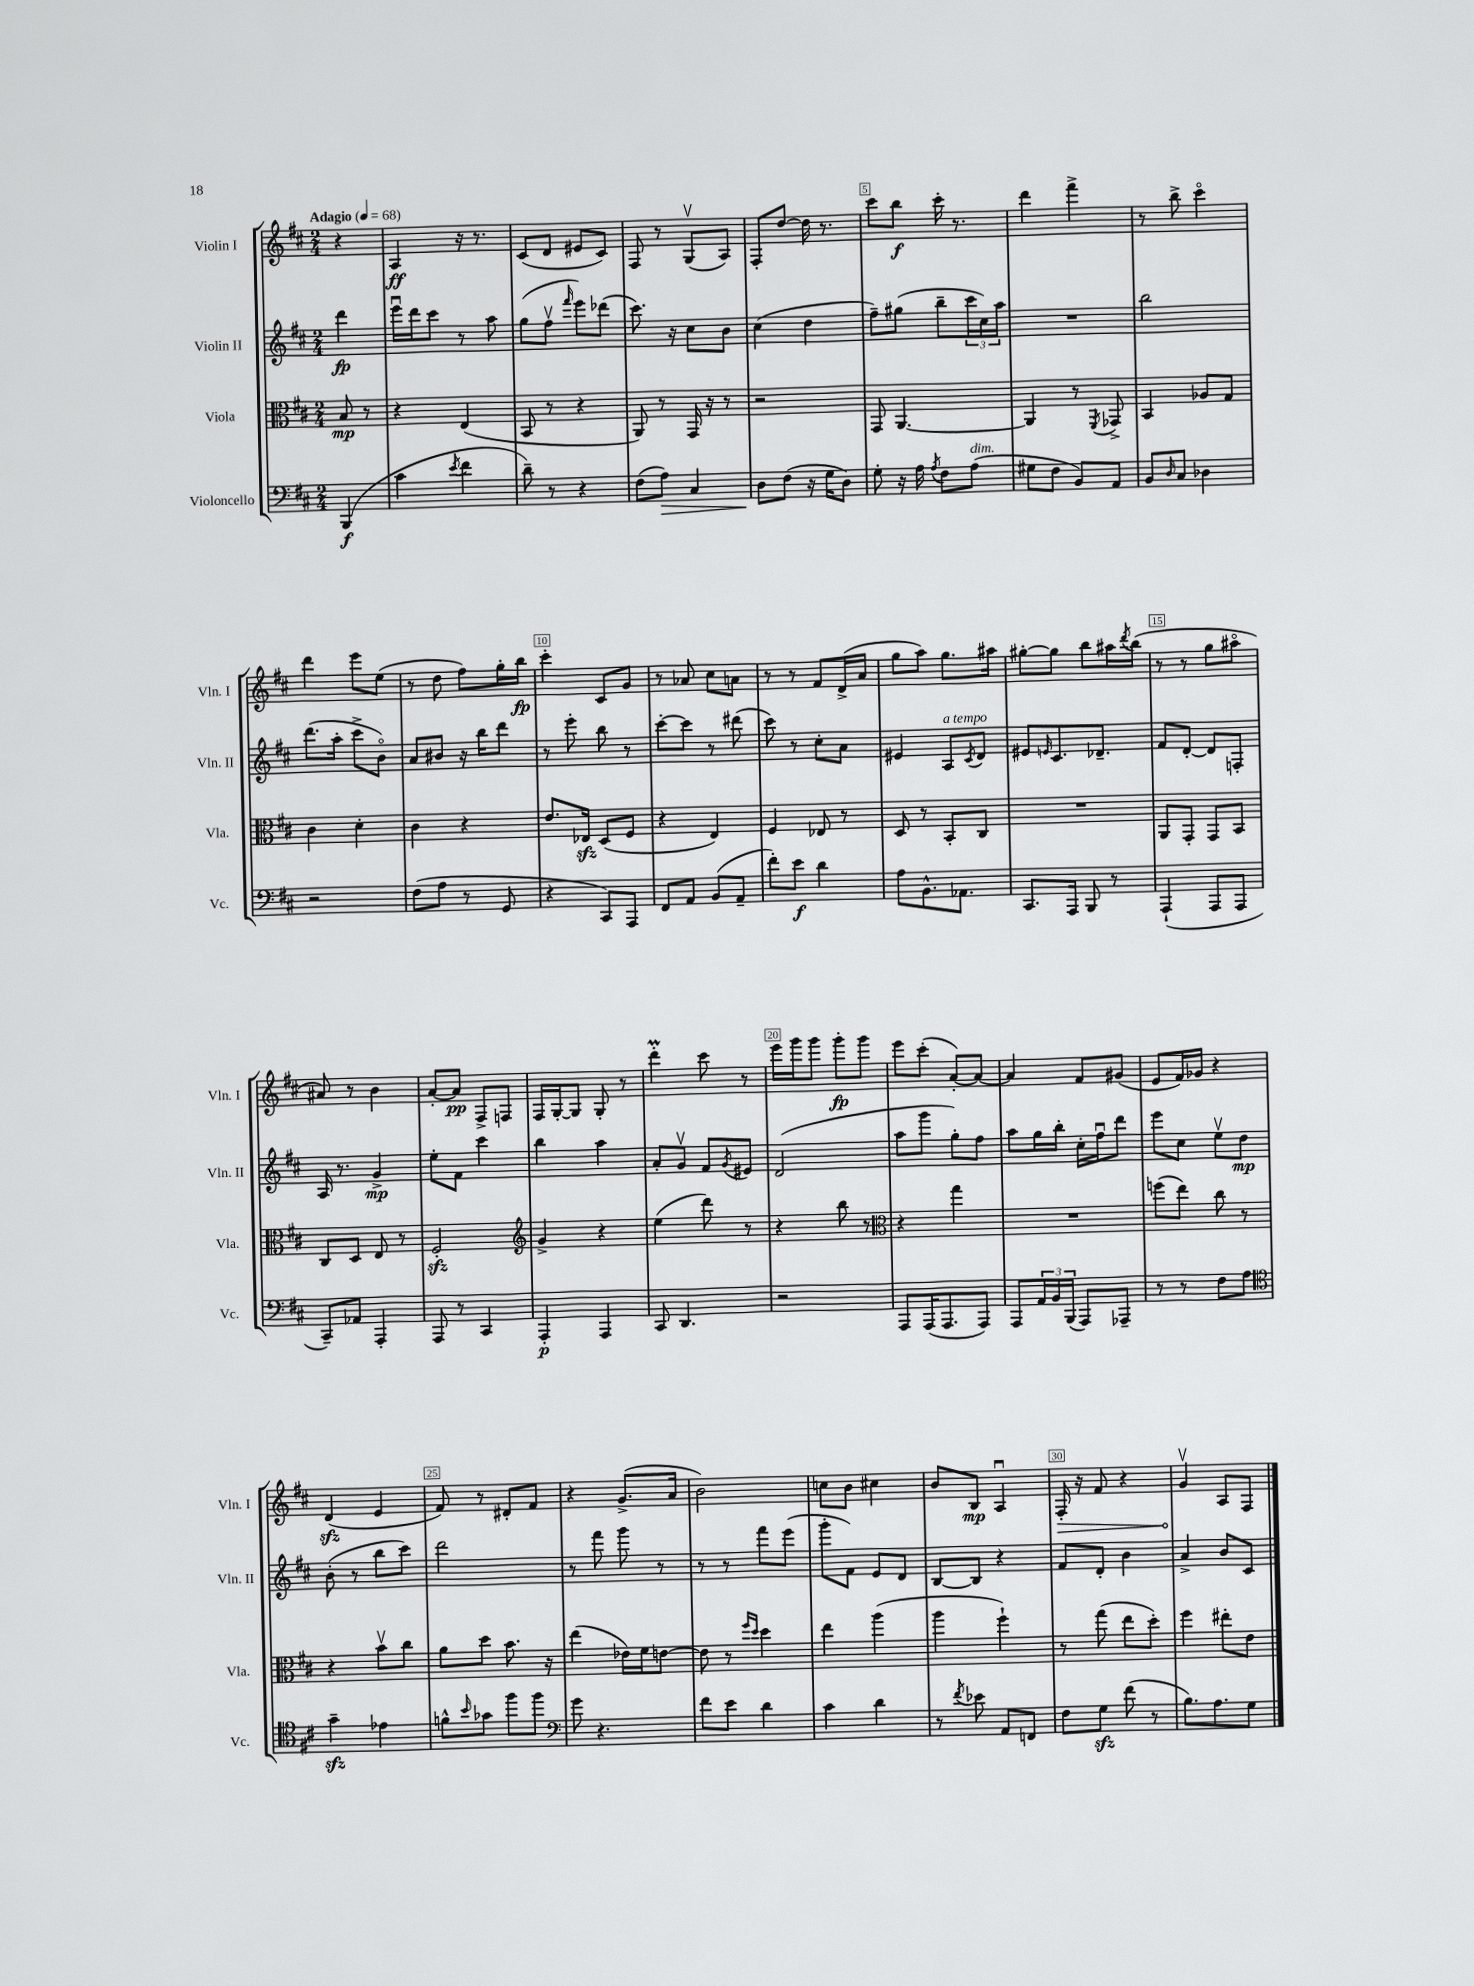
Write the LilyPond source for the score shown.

<<
\new StaffGroup <<
\new Staff = "s0" \with { instrumentName = "Violin I" shortInstrumentName = "Vln. I" } {
    \clef treble \key d \major \numericTimeSignature \time 2/4 \partial 4 \tempo "Adagio" 4 = 68
    r4 |
    a4\ff r16 r8. |
    cis'8( d'8 eis'8 cis'8) |
    fis8 r8 g8\upbow( a8) |
    fis8-. d''8~ d''16 r8. |
    cis'''8 b''8\f cis'''16-. r8. |
    d'''4 fis'''4-> |
    r8 b''8-> cis'''4\flageolet |
    d'''4 e'''8 e''8( |
    r8 d''8 fis''8) g''16-. b''16\fp |
    cis'''4-. cis'8 g'8 |
    r8 aes'8 cis''8 a'8 |
    r8 r8 fis'8 d'16->( a'16 |
    g''8 a''8) g''8. ais''16 |
    gis''8~-. gis''8 b''8 ais''16 \acciaccatura { d'''8 } b''16( |
    r8 r8 g''8 ais''8\flageolet |
    ais'8) r8 b'4 |
    a'8~-. a'8\pp fis8-> f8 |
    fis16 g16~-. g8 g8-. r8 |
    d'''4-.\prall cis'''8 r8 |
    e'''16 g'''16 g'''8 g'''8-.\fp g'''8 |
    e'''8 cis'''8-.( a'8~-.) a'8~ |
    a'4 fis'8 gis'8( |
    e'8 fis'16) ges'16 r4 |
    d'4\sfz( e'4 |
    fis'8) r8 dis'8-. fis'8 |
    r4 g'8.->( a'16 |
    b'2) |
    c''8 b'8 cis''4 |
    b'8 b8\mp a4\downbow |
    \once \override Hairpin.circled-tip = ##t fis16-.\> r16 fis'8 r4 |
    g'4\upbow\! a8 fis8 \bar "|." |
}
\new Staff = "s1" \with { instrumentName = "Violin II" shortInstrumentName = "Vln. II" } {
    \clef treble \key d \major \numericTimeSignature \time 2/4 \partial 4
    d'''4\fp |
    e'''16\downbow d'''16 cis'''8 r8 a''8 |
    g''8( fis''8\upbow \grace { fis'''16 } e'''8) des'''8( |
    cis'''8.) r16 cis''8 b'8 |
    cis''4( d''4 |
    fis''8--) gis''8( b''8-- \tuplet 3/2 { cis'''16 cis''16) a''16 } |
    R2 |
    b''2 |
    d'''8.( a''16-. cis'''8-> b'8\flageolet) |
    a'8 bis'8 r16 b''16 d'''8 |
    r8 e'''8-. b''8 r8 |
    cis'''8~-. cis'''8 r8 dis'''8( |
    cis'''8) r8 cis''8-. a'8 |
    eis'4 a8^\markup { \italic "a tempo" } \acciaccatura { cis'8 } d'8 |
    eis'8 \grace { e'16 } cis'8. des'8.-- |
    fis'8 d'8~-. d'8 f8-. |
    a16 r8. g'4->\mp |
    e''8-. fis'8 cis'''4 |
    b''4 a''4 |
    a'8-. g'8\upbow fis'8 \acciaccatura { g'8 } eis'8 |
    d'2( |
    a''8 g'''8 g''8-.) fis''8 |
    a''8 g''16 b''16-. cis''16-. fis''16\downbow d'''8 |
    e'''8 cis''8 e''8\upbow d''8\mp |
    b'8-.( r8 b''8 cis'''8) |
    d'''2 |
    r8 fis'''8 g'''8 r8 |
    r8 r8 fis'''8 e'''8( |
    g'''8-. fis'8) e'8 d'8 |
    b8~ b8 r4 |
    fis'8 d'8-. b'4 |
    a'4-> b'8 cis'8 \bar "|." |
}
\new Staff = "s2" \with { instrumentName = "Viola" shortInstrumentName = "Vla." } {
    \clef alto \key d \major \numericTimeSignature \time 2/4 \partial 4
    b8\mp r8 |
    r4 e4( |
    b,8 r8 r4 |
    a,8) r8 g,16 r16 r8 |
    r2 |
    g,8 a,4.~ |
    a,4 r8 \acciaccatura { fis,8 } ges,8-> |
    b,4 aes8 g8 |
    cis'4 d'4-. |
    cis'4 r4 |
    e'8. ees16\sfz d8( fis8 |
    r4 e4) |
    fis4 ees8 r8 |
    d8 r8 b,8-. cis8 |
    R2 |
    a,8 g,8-. g,8 b,8 |
    cis8 d8 e8 r8 |
    fis2-.\sfz |
    \clef treble g'4-> r4 |
    e''4( d'''8) r8 |
    r4 b''8 r8 |
    \clef alto r4 g''4 |
    R2 |
    f''8( e''8) cis''8 r8 |
    r4 b'8\upbow cis''8 |
    a'8 d''8 b'8. r16 |
    e''4( ees'16) fis'16 e'8~ |
    e'8 r8 \grace { fis''16 d''16 } d''4 |
    e''4 a''4( |
    a''4 fis''4-!) |
    r8 g''8( e''8 d''8-.) |
    fis''4 eis''8-. e'8 \bar "|." |
}
\new Staff = "s3" \with { instrumentName = "Violoncello" shortInstrumentName = "Vc." } {
    \clef bass \key d \major \numericTimeSignature \time 2/4 \partial 4
    b,,4\f( |
    cis'4 \acciaccatura { e'8 } fis'4 |
    d'8--) r8 r4 |
    fis8( a8\>) cis4 |
    d8\! fis8( r16 g16 d8) |
    g8-. r16 a16 \acciaccatura { a8 } fis8 a8^\markup { \italic "dim." }( |
    gis8 fis8 b,8) a,8 |
    b,8 \grace { d16 } cis8 des4 |
    r2 |
    fis8( a8 r8 g,8 |
    r4 cis,8) a,,8 |
    fis,8 a,8 b,8( a,8-- |
    fis'8-.) e'8\f d'4 |
    a8 b,8.-^ aes,8. |
    cis,8. a,,16 b,,8 r8 |
    a,,4-!( a,,8 a,,8 |
    cis,8--) aes,8 a,,4-. |
    a,,8 r8 cis,4 |
    a,,4-.\p a,,4 |
    cis,8 d,4. |
    r2 |
    a,,8 a,,16( a,,8. a,,8) |
    a,,8 \tuplet 3/2 { a,16 b,16 b,,16( } a,,8) aes,,8-- |
    r8 r8 fis8 a8 |
    \clef tenor g'4--\sfz ees'4 |
    f'8-^ \grace { b'16 } ges'8 fis''8 fis''8 |
    \clef bass g'8 r4. |
    fis'8 e'8 d'4 |
    cis'4 d'4 |
    r8 \acciaccatura { fis'8 } ees'8 a,8 f,8 |
    fis8 g8\sfz fis'8( r8 |
    b8.) a8. g8 \bar "|." |
}
>>
>>
\layout { \context { \Score \override BarNumber.break-visibility = ##(#f #t #t) barNumberVisibility = #(every-nth-bar-number-visible 5) \override BarNumber.stencil = #(make-stencil-boxer 0.1 0.3 ly:text-interface::print) } }
